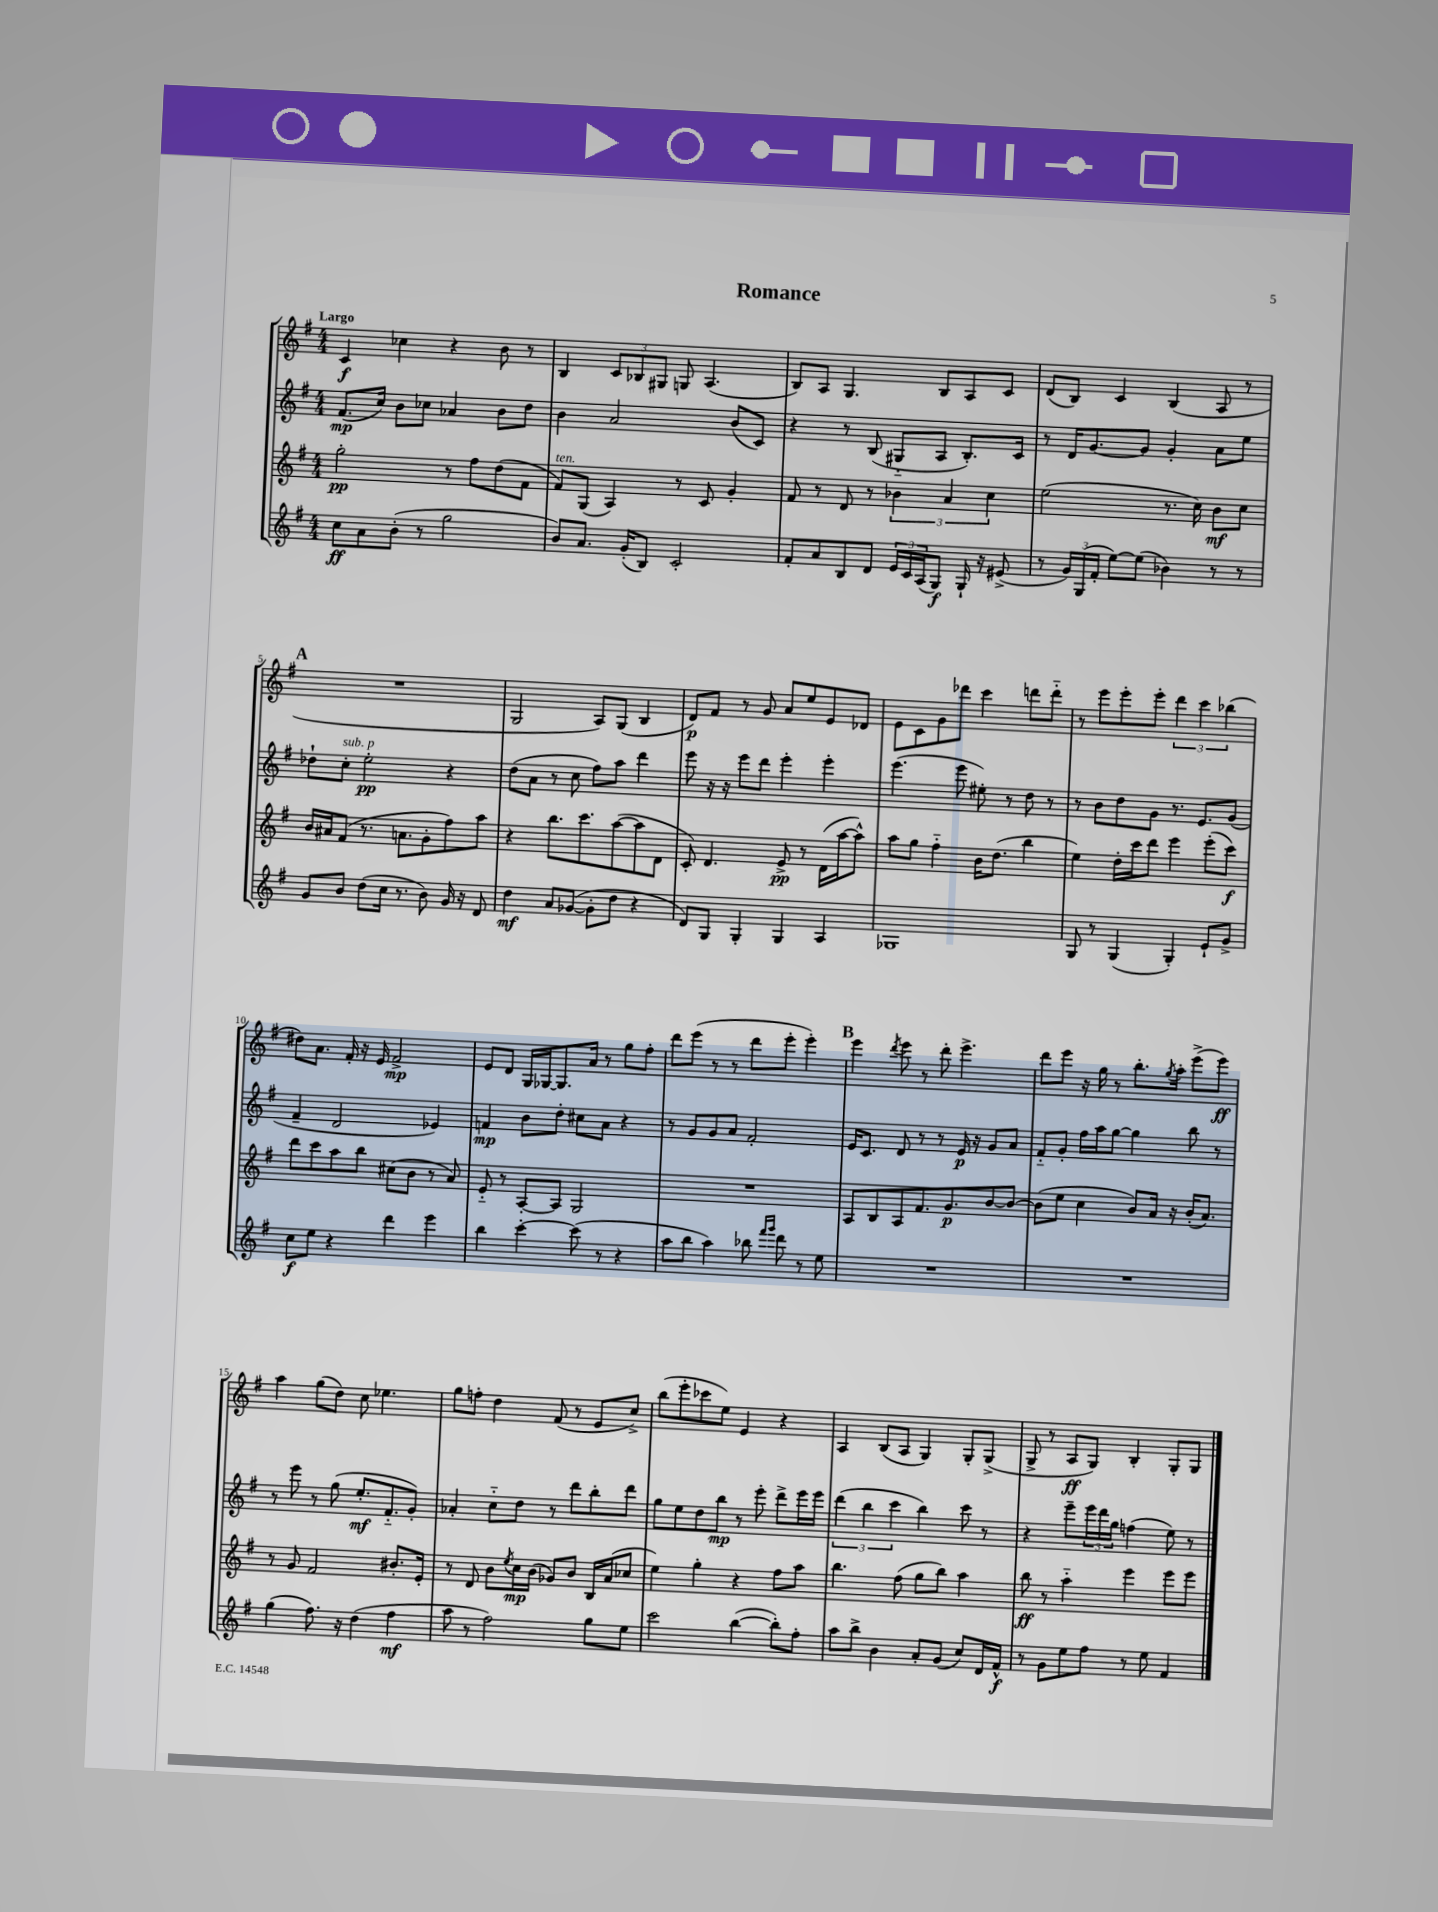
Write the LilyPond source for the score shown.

\header { title = "Romance" }
<<
\new StaffGroup <<
\new Staff = "s0" {
    \clef treble \key g \major \numericTimeSignature \time 4/4 \tempo "Largo"
    c'4\f ces''4 r4 b'8 r8 |
    b4 \tuplet 3/2 { c'8 bes8 gis8 } g8 a4.( |
    b8) a8 g4. b8 a8 c'8 |
    d'8( b8) c'4 b4( a8 r8 |
    \mark \markup { \bold "A" } R1 |
    g2 a8) g8( b4 |
    d'8\p) fis'8 r8 g'8 a'8 e''8 e'8 des'8 |
    e'8 c'8 g'8 des'''8 c'''4 d'''8 d'''8-_ |
    r8 e'''8 e'''8-. e'''8-. \tuplet 3/2 { d'''4 c'''4 bes''4( } |
    dis''8) a'8. fis'16-. r16 e'16 fis'2->\mp |
    e'8 d'8 g16 ges16~ ges8. a'16 r8 g''8 fis''8-. |
    d'''8 e'''8( r8 r8 d'''8 e'''8-. e'''4-.) |
    \mark \markup { \bold "B" } e'''4 \acciaccatura { d'''8 } e'''8 r8 d'''8-. e'''4.-> |
    d'''8 e'''8 r16 g''16 r8 b''8.-. \acciaccatura { g''8 } a''16-. e'''8->( e'''8\ff) |
    a''4 g''8( d''8) c''8 ees''4. |
    g''8 f''8-. d''4 fis'8( r8 e'8 c''8->) |
    b''8( e'''8-. ces'''8 e''8) e'4 r4 |
    a4 b8( a8 g4) g8-. g8->( |
    g8-> r8 a8\ff g8) b4-. g8-. g8 \bar "|." |
}
\new Staff = "s1" {
    \clef treble \key g \major \numericTimeSignature \time 4/4
    fis'8.\mp( c''16) b'8 ces''8 aes'4 b'8 d''8 |
    b'4 a'2 b'8( c'8) |
    r4 r8 b8( gis8-_ a8 b8.-.) c'16 |
    r8 d'16 g'8.~ g'8 g'4-. a'8 e''8 |
    \mark \markup { \bold "A" } des''8-! c''8-.^\markup { \italic "sub. p" } e''2-.\pp r4 |
    d''8( a'8 r8 c''8 fis''8) a''8 d'''4 |
    e'''8 r16 r16 e'''8 d'''8 e'''4-. e'''4-. |
    e'''4.( e'''8 eis''8-.) r8 d''8 r8 |
    r8 b'8 d''8 g'8 r8. e'8. g'8( |
    fis'4-- d'2 ees'4) |
    f'4\mp b'8 d''8-. cis''8 a'8 r4 |
    r8 g'8 g'8 a'8 fis'2-. |
    \mark \markup { \bold "B" } e'16 c'8. d'8 r8 r8 e'16\p r16 g'8 a'8 |
    fis'8-_ g'8-. fis''16 a''16 g''8~ g''4 b''8 r8 |
    r8 e'''8 r8 g''8( e''8.-.\mf fis'8.-_ g'8-.) |
    aes'4-. c''8-_ d''8 r8 d'''8 b''8-. d'''8 |
    g''8 e''8 d''8 b''8\mp r8 e'''8-. d'''8-> e'''16 e'''16 |
    \tuplet 3/2 { d'''4( b''4 c'''4 } b''4) c'''8 r8 |
    r4 e'''8-- \tuplet 3/2 { e'''16 d'''16 g''16 } f''4( e''8) r8 \bar "|." |
}
\new Staff = "s2" {
    \clef treble \key g \major \numericTimeSignature \time 4/4
    g''2-.\pp r8 fis''8 d''8( fis'8 |
    fis'8^\markup { \italic "ten." }) g8( a4) r8 c'8 g'4-. |
    fis'8 r8 d'8 r8 \tuplet 3/2 { bes'4 a'4 c''4 } |
    e''2( r8. c''16) b'8\mf c''8 |
    \mark \markup { \bold "A" } b'16 ais'16 fis'8( r8. a'8. g'8-. fis''8) a''8 |
    r4 b''8. c'''8. a''8~( a''8 d'8 |
    c'8-.) d'4. e'8->\pp r8 d'16( a''16~ a''8-^) |
    a''8 g''8 fis''4-_ b'16 d''8.( b''4 |
    e''4) d''16-. c'''16 d'''8 e'''4 e'''8-.( c'''8\f) |
    d'''8 c'''8 a''8 b''8 cis''8( b'8 r8 a'8) |
    e'8-_ r8 a8~-. a8 g2 |
    R1 |
    \mark \markup { \bold "B" } a8 b8 a8 fis'8. g'8.\p b'8~ b'8~ |
    b'8( e''8 c''4 b'8) a'16 r16 b'16-.( a'8.) |
    r8 g'8 fis'2 bis'8.-. e'16-. |
    r8 d'8 b'8 \acciaccatura { e''8 } c''16\mp b'16( ges'8) b'8 b16 a'16( ces''8 |
    e''4) g''4-. r4 fis''8 a''8 |
    b''4. fis''8( g''8 b''8) a''4 |
    b''8\ff r8 a''4-_ e'''4 e'''8 e'''8 \bar "|." |
}
\new Staff = "s3" {
    \clef treble \key g \major \numericTimeSignature \time 4/4
    c''8\ff a'8 b'8-.( r8 g''2 |
    b'8) a'8. g'16-.( b8) c'2-. |
    fis'8-. a'8 b8 d'8 \tuplet 3/2 { e'16 c'16 a16( } g8\f) g16-! r16 eis'8->( |
    r8 \tuplet 3/2 { g'16) g16( fis'16-. } e''8~) e''8( bes'4) r8 r8 |
    \mark \markup { \bold "A" } g'8 b'8 d''8( c''16 r8. b'8) g'16 r16 d'8 |
    d''4\mf a'8 ges'8~( ges'8-. d''8 r4 |
    d'8) g8 g4-. g4 a4 |
    ges1 |
    g8 r8 g4( g4-.) e'8-! g'8-> |
    c''8\f e''8 r4 d'''4 e'''4 |
    b''4 c'''4~-. c'''8( r8 r4 |
    a''8 b''8 a''4) bes''8 \grace { fis'''16 g'''16 } d'''8 r8 e''8 |
    \mark \markup { \bold "B" } R1 |
    R1 |
    g''4( fis''8.) r16 d''4( fis''4\mf |
    a''8 r8 fis''2) g''8 e''8 |
    c'''2 b''4~( b''8-.) fis''8-. |
    a''8 b''8-> b'4 a'8-. g'8( c''8) d'16 fis'16-^\f |
    r8 g'8 e''8 fis''8 r8 e''8 fis'4 \bar "|." |
}
>>
>>
